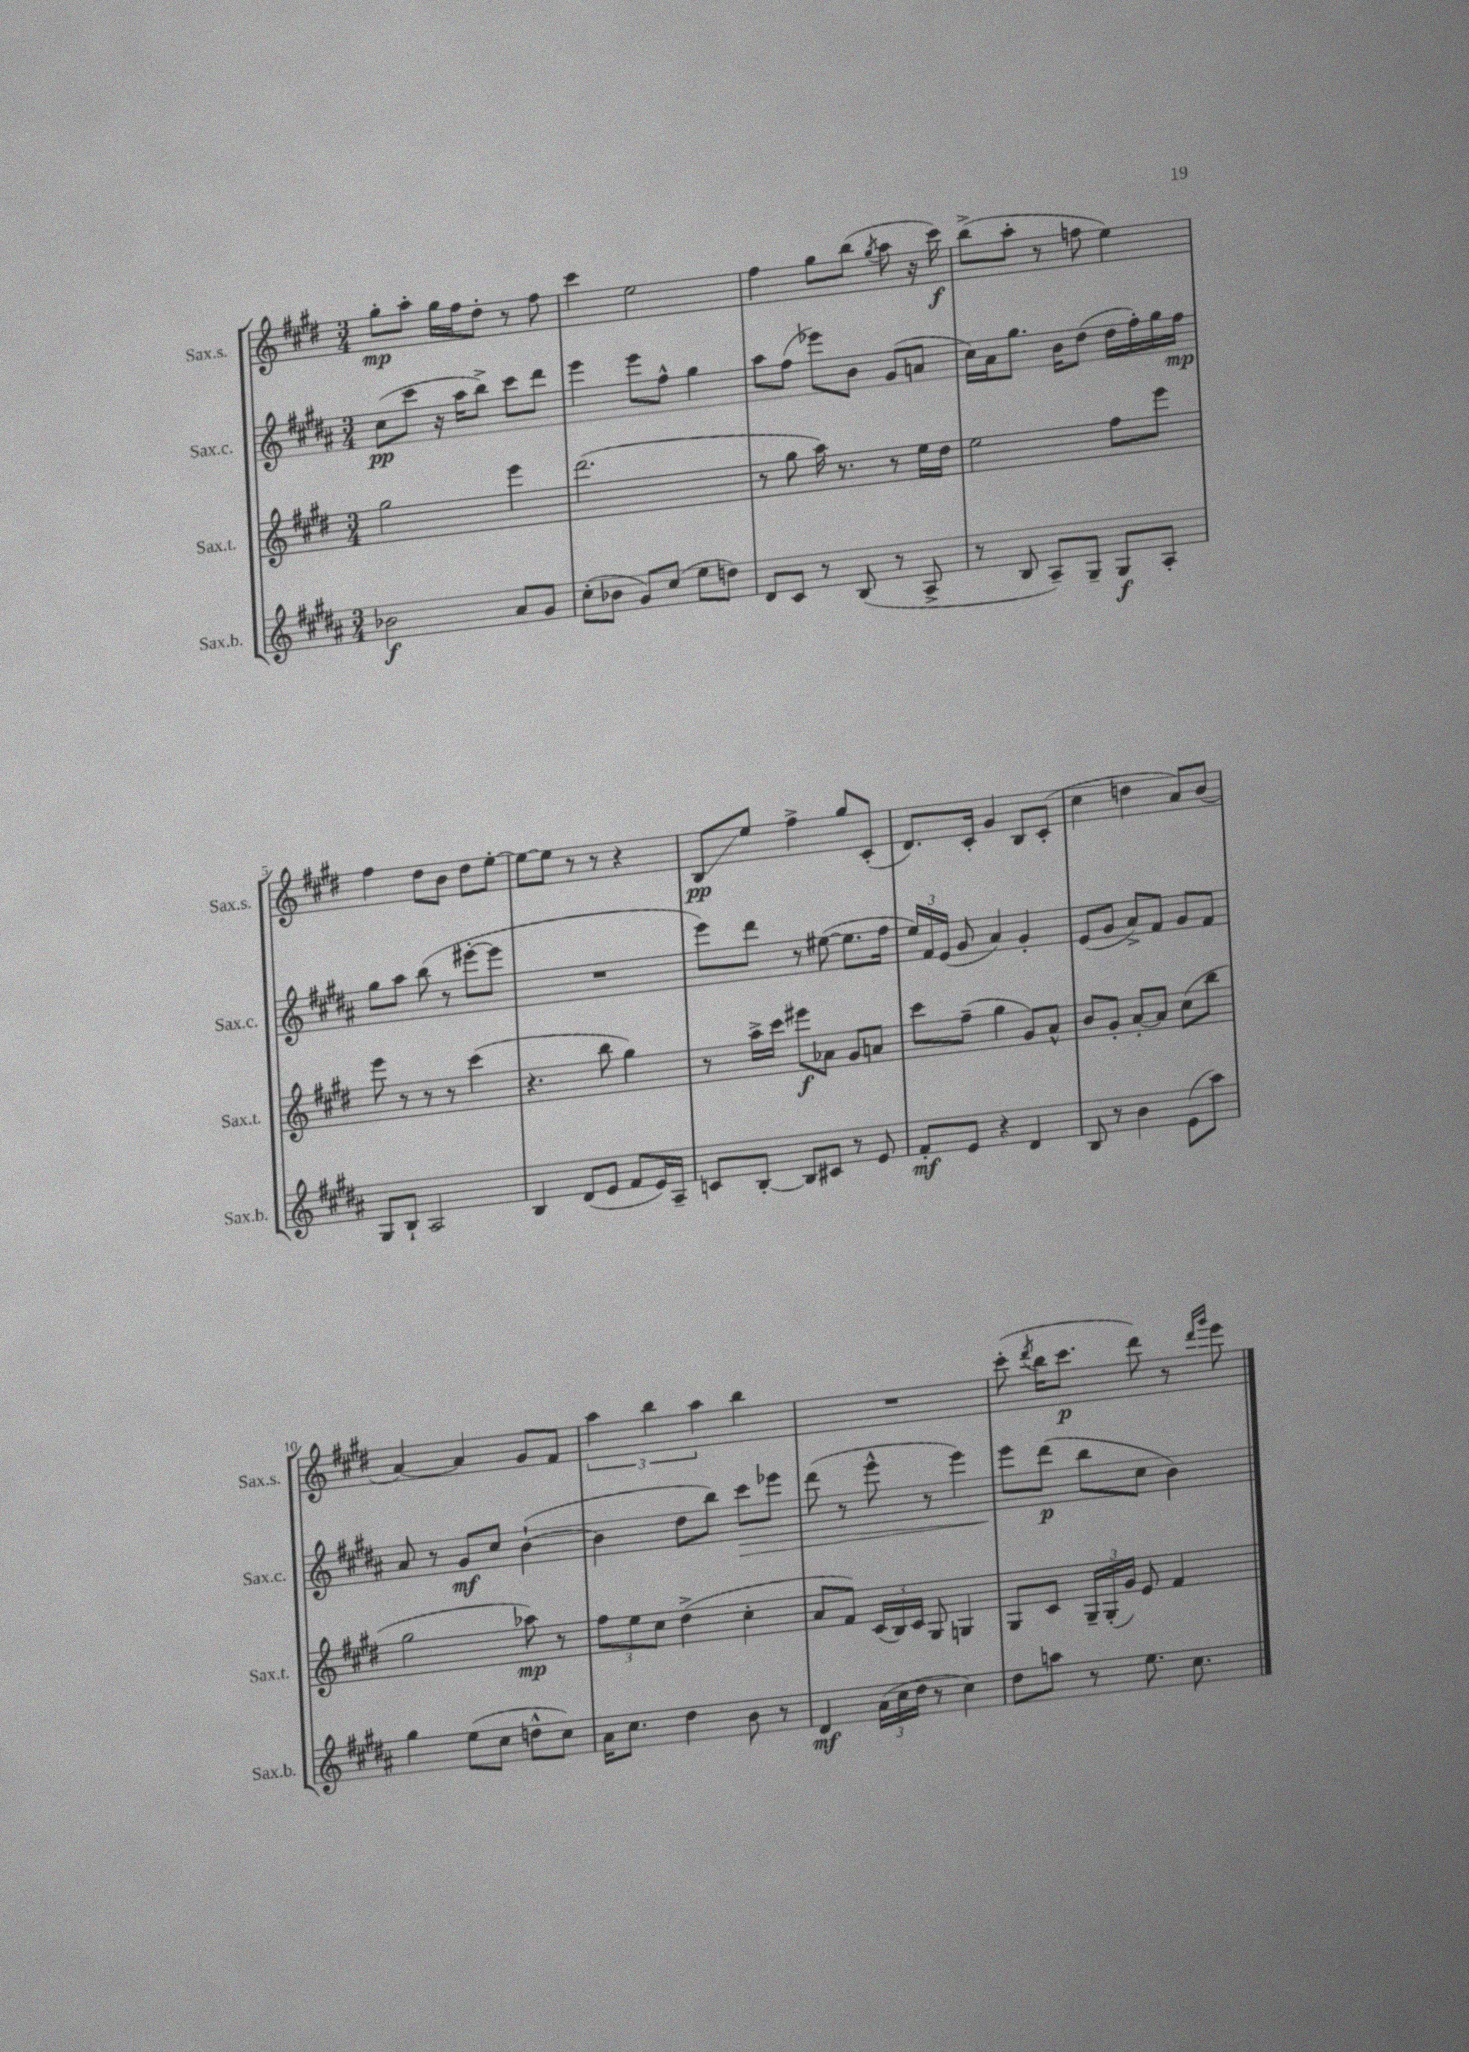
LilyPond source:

<<
\new StaffGroup <<
\new Staff = "s0" \with { instrumentName = "Sax.s." shortInstrumentName = "Sax.s." } {
    \clef treble \key e \major \numericTimeSignature \time 3/4
    \autoBeamOff gis''8[-.\mp a''8]-. gis''16[ fis''16 dis''8]-. r8 fis''8 |
    cis'''4 e''2 |
    fis''4 gis''8[ b''8]( \acciaccatura { gis''8 } a''8 r16 cis'''16\f) |
    b''8[->( a''8]-. r8 f''8 e''4) |
    fis''4 dis''8[ b'8] dis''8[ e''8]~-. |
    e''8[~ e''8] r8 r8 r4 |
    b8[\glissando\pp e''8] fis''4-> gis''8[ cis'8]-.( |
    dis'8.[) cis'16]-. gis'4 b8[ cis'8]-.( |
    cis''4 d''4 a'8[) b'8]( |
    a'4~) a'4 gis'8[ fis'8] |
    \tuplet 3/2 { a''4 b''4 a''4 } b''4 |
    R2. |
    cis'''8-.( \acciaccatura { dis'''8 } b''16[ cis'''8.]\p dis'''8) r8 \grace { dis'''16[ gis'''16] } e'''8 \bar "|." |
}
\new Staff = "s1" \with { instrumentName = "Sax.c." shortInstrumentName = "Sax.c." } {
    \clef treble \key b \major \numericTimeSignature \time 3/4
    \autoBeamOff cis''8[\pp( cis'''8] r16 ais''16[ b''8]->) cis'''8[ dis'''8] |
    e'''4 e'''8[ fis''8]-^ gis''4 |
    ais''8[ fis''8]( ees'''8[) b'8] gis'8[( a'8] |
    cis''16[) ais'16 gis''8.] b'16[ dis''8]( dis''16[ fis''16-.) gis''16 fis''16]\mp |
    gis''8[ ais''8] b''8( r8 eis'''8[~-. eis'''8] |
    R2. |
    e'''8[) dis'''8] r8 eis''8~( eis''8.[ fis''16] |
    \tuplet 3/2 { e''16[) fis'16 e'16]( } gis'8 ais'4) gis'4-. |
    e'8[( gis'8] ais'8[->) fis'8] gis'8[ fis'8] |
    ais'8 r8 gis'8[\mf cis''8] b'4~-!( |
    b'4 dis''8[ b''8]) cis'''8[\> ees'''8] |
    dis'''8( r8 e'''8-^ r8 e'''4) |
    e'''8[\! dis'''8]\p( b''8[ cis''8] b'4) \bar "|." |
}
\new Staff = "s2" \with { instrumentName = "Sax.t." shortInstrumentName = "Sax.t." } {
    \clef treble \key e \major \numericTimeSignature \time 3/4
    \autoBeamOff gis''2 e'''4 |
    dis'''2.( |
    r8 gis''8 a''16) r8. r8 e''16[ dis''16] |
    e''2 fis''8[ e'''8] |
    e'''8 r8 r8 r8 cis'''4( |
    r4. b''8 gis''4) |
    r8 a''16[-> cis'''16] eis'''8[\f aes'8] gis'8[ a'8] |
    cis'''8[ fis''8]--( gis''4 gis'8[) a'8]-^ |
    b'8[ gis'8]-. a'8[~-. a'8] cis''8[( b''8] |
    gis''2 aes''8\mp) r8 |
    \tuplet 3/2 { fis''8[ e''8 cis''8] } dis''4->( cis''4-. |
    a'8[ fis'8]) \tuplet 3/2 { cis'16[( b16) cis'16] } gis8 g4 |
    gis8[ cis'8] \tuplet 3/2 { gis16[-- gis16-.( gis'16]) } e'8 fis'4 \bar "|." |
}
\new Staff = "s3" \with { instrumentName = "Sax.b." shortInstrumentName = "Sax.b." } {
    \clef treble \key b \major \numericTimeSignature \time 3/4
    \autoBeamOff bes'2\f ais'8[ gis'8] |
    cis''8[-.( bes'8] gis'8[) cis''8]( e''8[ d''8]) |
    dis'8[ cis'8] r8 b8( r8 ais8-> |
    r8 b8 ais8[--) gis8]-- gis8[\f ais8]-. |
    gis8[ b8]-! ais2 |
    b4 dis'8[( e'8] fis'8[ e'16) ais16]-- |
    c'8[ b8]~-. b8[ cis'8] r8 e'8 |
    fis'8[-.\mf e'8] r4 dis'4 |
    b8 r8 b'4 e'8[( ais''8]) |
    gis''4 e''8[( cis''8] d''8[-^ cis''8]) |
    ais'16[ cis''8.] dis''4 b'8 r8 |
    dis'4\mf \tuplet 3/2 { ais'16[( cis''16 dis''16] } r8 cis''4) |
    dis''8[ a''8] r8 e''8. cis''8. \bar "|." |
}
>>
>>
